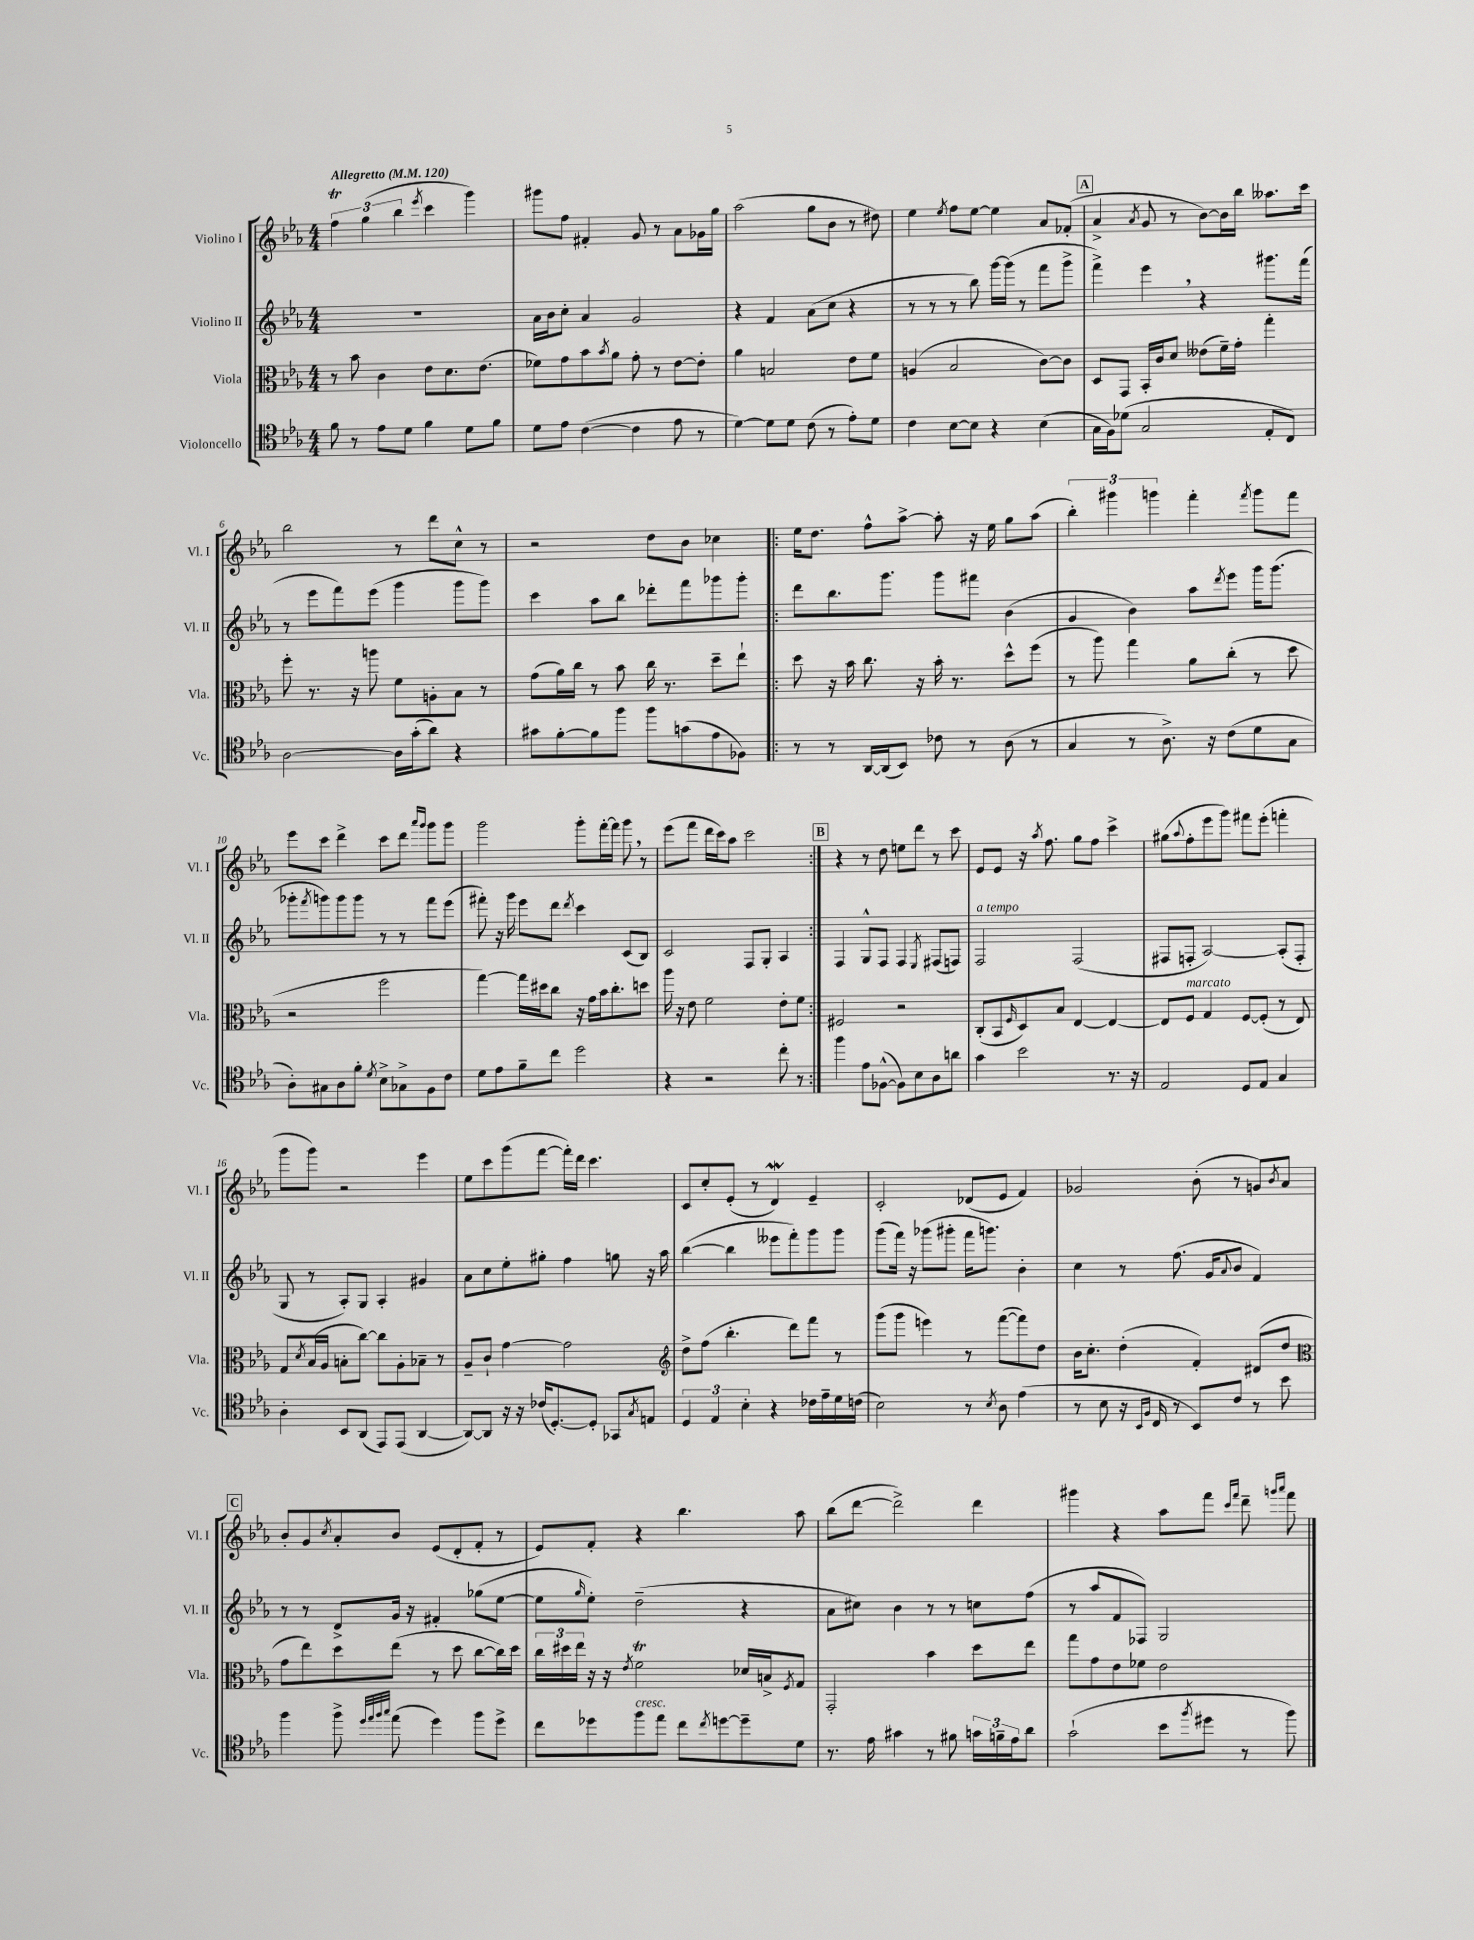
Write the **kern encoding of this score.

**kern	**kern	**kern	**kern
*staff4	*staff3	*staff2	*staff1
*clefC4	*clefC3	*clefG2	*clefG2
*k[b-e-a-]	*k[b-e-a-]	*k[b-e-a-]	*k[b-e-a-]
*M4/4	*M4/4	*M4/4	*M4/4
*MM120	*MM120	*MM120	*MM120
8f	8r	1r	6ff
8r	8b-	.	.
.	.	.	(6gg
8e-	4c	.	.
.	.	.	6bb-
8d	.	.	.
.	.	.	8qeee-
4f	8e-	.	4ccc
.	8.d	.	.
8d	.	.	4ggg)
.	(8.e-	.	.
8f	.	.	.
=	=	=	=
8d	8f-)	16a-	8ggg#
.	.	16b-	.
8e-	8g	8cc'	8ff
([4c	8b-	4a-	4f#'
.	8qb-	.	.
.	8a-	.	.
4c]	8g'	2g	8g
.	8r	.	8r
8e-	[8e-	.	8a-
8r	8e-']	.	16g-
.	.	.	16gg
=	=	=	=
[4d)	4a-	4r	(2aa-
8d]	2B	4f	.
8d	.	.	.
(8c	.	(8a-	8gg
8r	.	8cc	8b-
8e-')	8e-	4r	8r
8d	8f	.	8dd#)
=	=	=	=
4c	(4A	8r	4ee-
.	.	8r	.
.	.	.	8qee-
[8B-	2B-	8r	8ff
8B-]	.	8bb-)	[8ee-
4r	.	[16ggg	4ee-]
.	.	(16ggg]	.
.	.	8r	.
(4B-	[8c)	8fff	8a-
.	8c]	8ggg^	(8f-'
=	=	=	=
16G	8D	4fff^)	4a-^
16F)	.	.	.
(8d-	8GG	.	.
.	.	.	8qa-
2G	16BB-'	4eee-	8g
.	16c	.	.
.	8d	.	8r
.	(8e--	4r	[8b-)
.	16f~)	.	16b-]
.	16g'	.	16bb-
8E-'	4gg'	8.ggg#	8.aa--
8C)	.	.	.
.	.	(16fff	16ccc
=	=	=	=
[2A-	8ff'	8r	2bb-
.	8.r	8eee-	.
.	.	8fff)	.
.	16r	.	.
.	8aa	(8eee-	.
16A-]	8f	4ggg	8r
(16g'	.	.	.
8a-)	8A'	.	8ddd
4r	8B-	8ggg	8cc^^
.	8r	8ggg)	8r
=	=	=	=
8g#	(8g	4ccc	2r
[8f'	16a-)	.	.
.	16cc	.	.
8f]	8r	8aa-	.
8ff	8b-	8bb-	.
8ff	16cc	8ddd-'	8dd
.	8.r	.	.
(8g	.	8fff	8b-
8e-	8dd~	8ggg-	4cc-
8F-)	8ee-`	8ggg-'	.
=!|:	=!|:	=!|:	=!|:
8r	8dd	8ddd	16ee-
.	.	.	8.dd
8r	16r	8.bb-	.
.	16b-	.	.
[16AA-	8.cc	.	8ff^^
(16AA-]	.	8.ggg	.
8BB-)	.	.	[8aa-^
.	16r	.	.
8c-	16b-'	8ggg	8aa-']
.	8.r	.	.
8r	.	8fff#	16r
.	.	.	16ee-
(8A-	8dd^^	(4b-	8gg
8r	(8ff	.	(8aa-
=	=	=	=
4G	8r	4g	6bb-')
.	8aa-)	.	.
.	.	.	6ggg#
8r	4gg	4b-)	.
.	.	.	6ggg
8.A-^)	.	.	.
.	8a-	8aa-	4fff'
16r	.	.	.
.	.	8qddd	.
(8c	(8cc'	8eee-	.
.	.	.	8qfff
8d	8r	16ggg	8ggg
.	.	(8.ggg	.
8G	8dd	.	8fff
=	=	=	=
8A-')	2r	8ggg-'	8eee-
.	.	8qfff	.
8G#	.	8ggg)	8ccc
8A-	.	8ggg	4ddd^
8f'	.	8ggg	.
8qd	.	.	.
8B-^	2ff	8r	8ccc
8G-^	.	8r	8ddd
.	.	.	16qqaaa-
.	.	.	16qqggg
8F	.	8fff	8ggg
8c	.	(8eee-	8ggg
=	=	=	=
8d	[4gg)	8fff#')	2ggg
8e-	.	16r	.
.	.	16ggg	.
8f~	16gg]	8eee-	.
.	16dd#	.	.
8cc	8cc	8ddd	.
.	.	8qddd	.
2dd	16r	4ccc	8ggg'
.	16g	.	.
.	16b-	.	[16fff'
.	8.cc'	.	16fff]
.	.	(8c	8ggg
.	8dd	8B-)	8r
=	=	=	=
4r	16aa-	2c	(8eee-
.	16r	.	.
.	8e-	.	8fff
2r	2f	.	16ddd
.	.	.	16ccc)
.	.	.	8aa-
.	.	8F	2ccc
.	.	8G'	.
8cc'	8e-'	4A-	.
8r	8f	.	.
=:|!	=:|!	=:|!	=:|!
4ff	2F#	4F	4r
8e-	.	8G^^	8r
([8F-^^	.	8F	8dd
8F-])	2r	4F	8ee
8B-	.	.	8ddd
.	.	8qE-	.
8A-	.	(8F#	8r
8a	.	8F)	8ccc
=	=	=	=
4g	(8C'	2F	8e-
.	8BB-	.	8e-
.	16qqF	.	.
2b-	8D)	.	16r
.	.	.	8qaa-
.	.	.	8.ff
.	8B-	.	.
.	[4E-	(2F	8gg
.	.	.	8ff
8.r	4E-_	.	4ccc^
16r	.	.	.
=	=	=	=
2E-	8E-]	8F#	(8gg#
.	.	.	8qqaa-
.	8F	8F'	8ff'
.	4G	[2A-)	8eee-
.	.	.	8ggg)
8D	[8F	.	8fff#
8E-	(8F']	.	(8eee-'
4G	8r	(8A-']	4fff'
.	8E-)	8F'	.
=	=	=	=
4A-'	8G	8G	8ggg
.	8qd	.	.
.	(16B-	8r	8ggg)
.	16A-	.	.
8BB-	8B'	8A-')	2r
(8AA-	[8cc)	8G	.
8EE-)	8cc]	4A-'	.
(8EE-	8A-'	.	.
[4AA-	8B-~	4g#	4eee-
.	8r	.	.
=	=	=	=
8AA-_)	8A-~	8a-	8ee-
8AA-]	8c`	8cc	8ccc
16r	[4g	8ee-'	(8ggg
16r	.	.	.
(16c-	.	8gg#'	[8fff
[8.D')	.	.	.
.	2g]	4ff	16fff'])
.	.	.	16ddd
8D']	.	.	4.ccc
8GG-	.	8gg	.
8qG	.	.	.
8E	.	16r	.
.	.	16aa-	.
=	=	=	=
*	*clefG2	*	*
6D	8dd^	([4bb-	8c
.	(8ff	.	8cc'
6E-	.	.	.
.	4.bb-'	4bb-]	(8e-'
6B-'	.	.	.
.	.	.	8r
4r	.	8eee--	4d)
.	8ddd)	8fff')	.
16c-	8fff	8ggg	4e-~
16e-~	.	.	.
16d	8r	8ggg	.
(16c	.	.	.
=	=	=	=
2B-)	(8ggg	(8ggg	2c'
.	8ggg	16fff)	.
.	.	16r	.
.	4eee)	(8ggg-	.
.	.	8ggg#'	.
8r	8r	16fff	(8d-
.	.	8.ggg)	.
8qB-	.	.	.
8A-	([8fff	.	8e-
(4e-	8fff])	4b-'	4f)
.	8dd	.	.
=	=	=	=
8r	16b-	4cc	2g-
.	8.cc'	.	.
8B-	.	.	.
16r	(4dd'	8r	.
16qqBB-	.	.	.
16qqF	.	.	.
16C	.	.	.
8r	.	(8.ff	.
8BB-)	4f')	.	(8b-'
.	.	16g	.
.	.	8qqa-	.
8c	.	8b-	8r
8r	(8d#	4f)	8g)
.	.	.	8qb-
8b-	8dd	.	8a-
=	=	=	=
*	*clefC3	*	*
4ff	8g	8r	8b-'
.	8ee-)	8r	8g
.	.	.	8qcc
8ff^	8dd	8d^	8a-'
32qqdd	.	.	.
32qqee-	.	.	.
32qqff	.	.	.
32qqgg	.	.	.
(8ee-	(8ee-	16g	8b-
.	.	16r	.
4dd)	8r	4f#'	(8e-
.	8dd	.	8d'
8ff	[8cc	(8gg-	8f'
8dd^	16cc])	[8ee-	8r
.	16dd	.	.
=	=	=	=
8cc	24cc	8ee-]	8e-)
.	24dd#	.	.
.	24ee-	.	.
.	.	16qqgg	.
8dd-	16r	8ee-')	8f'
.	16r	.	.
.	8qe-	.	.
8ff	2f	(2dd~	4r
8ee-	.	.	.
8cc	.	.	4.bb-
8qcc	.	.	.
[8dd	.	.	.
8dd~]	16d-	4r	.
.	16B^	.	.
.	8qF	.	.
8d	8G	.	8aa-
=	=	=	=
8.r	2GG'	8a-	(8bb-
.	.	8cc#)	[8ddd
16e-	.	.	.
4g#	.	4b-	2ddd^])
8r	4b-	8r	.
8f#	.	8r	.
24g	8dd	8cc	4ddd
24f~	.	.	.
24e-	.	.	.
8a-	8ee-	(8ff	.
=	=	=	=
(2g`	8gg	8r	4ggg#
.	8g	8aa-	.
.	8e-	8f	4r
.	8f-	8F-)	.
8b-	2e-	2G	8aa-
8qff	.	.	.
8dd#	.	.	8fff
.	.	.	16qqccc
.	.	.	16qqfff
8r	.	.	8ddd~
.	.	.	16qqggg
.	.	.	16qqaaa-
8ff)	.	.	8fff
==	==	==	==
*-	*-	*-	*-
